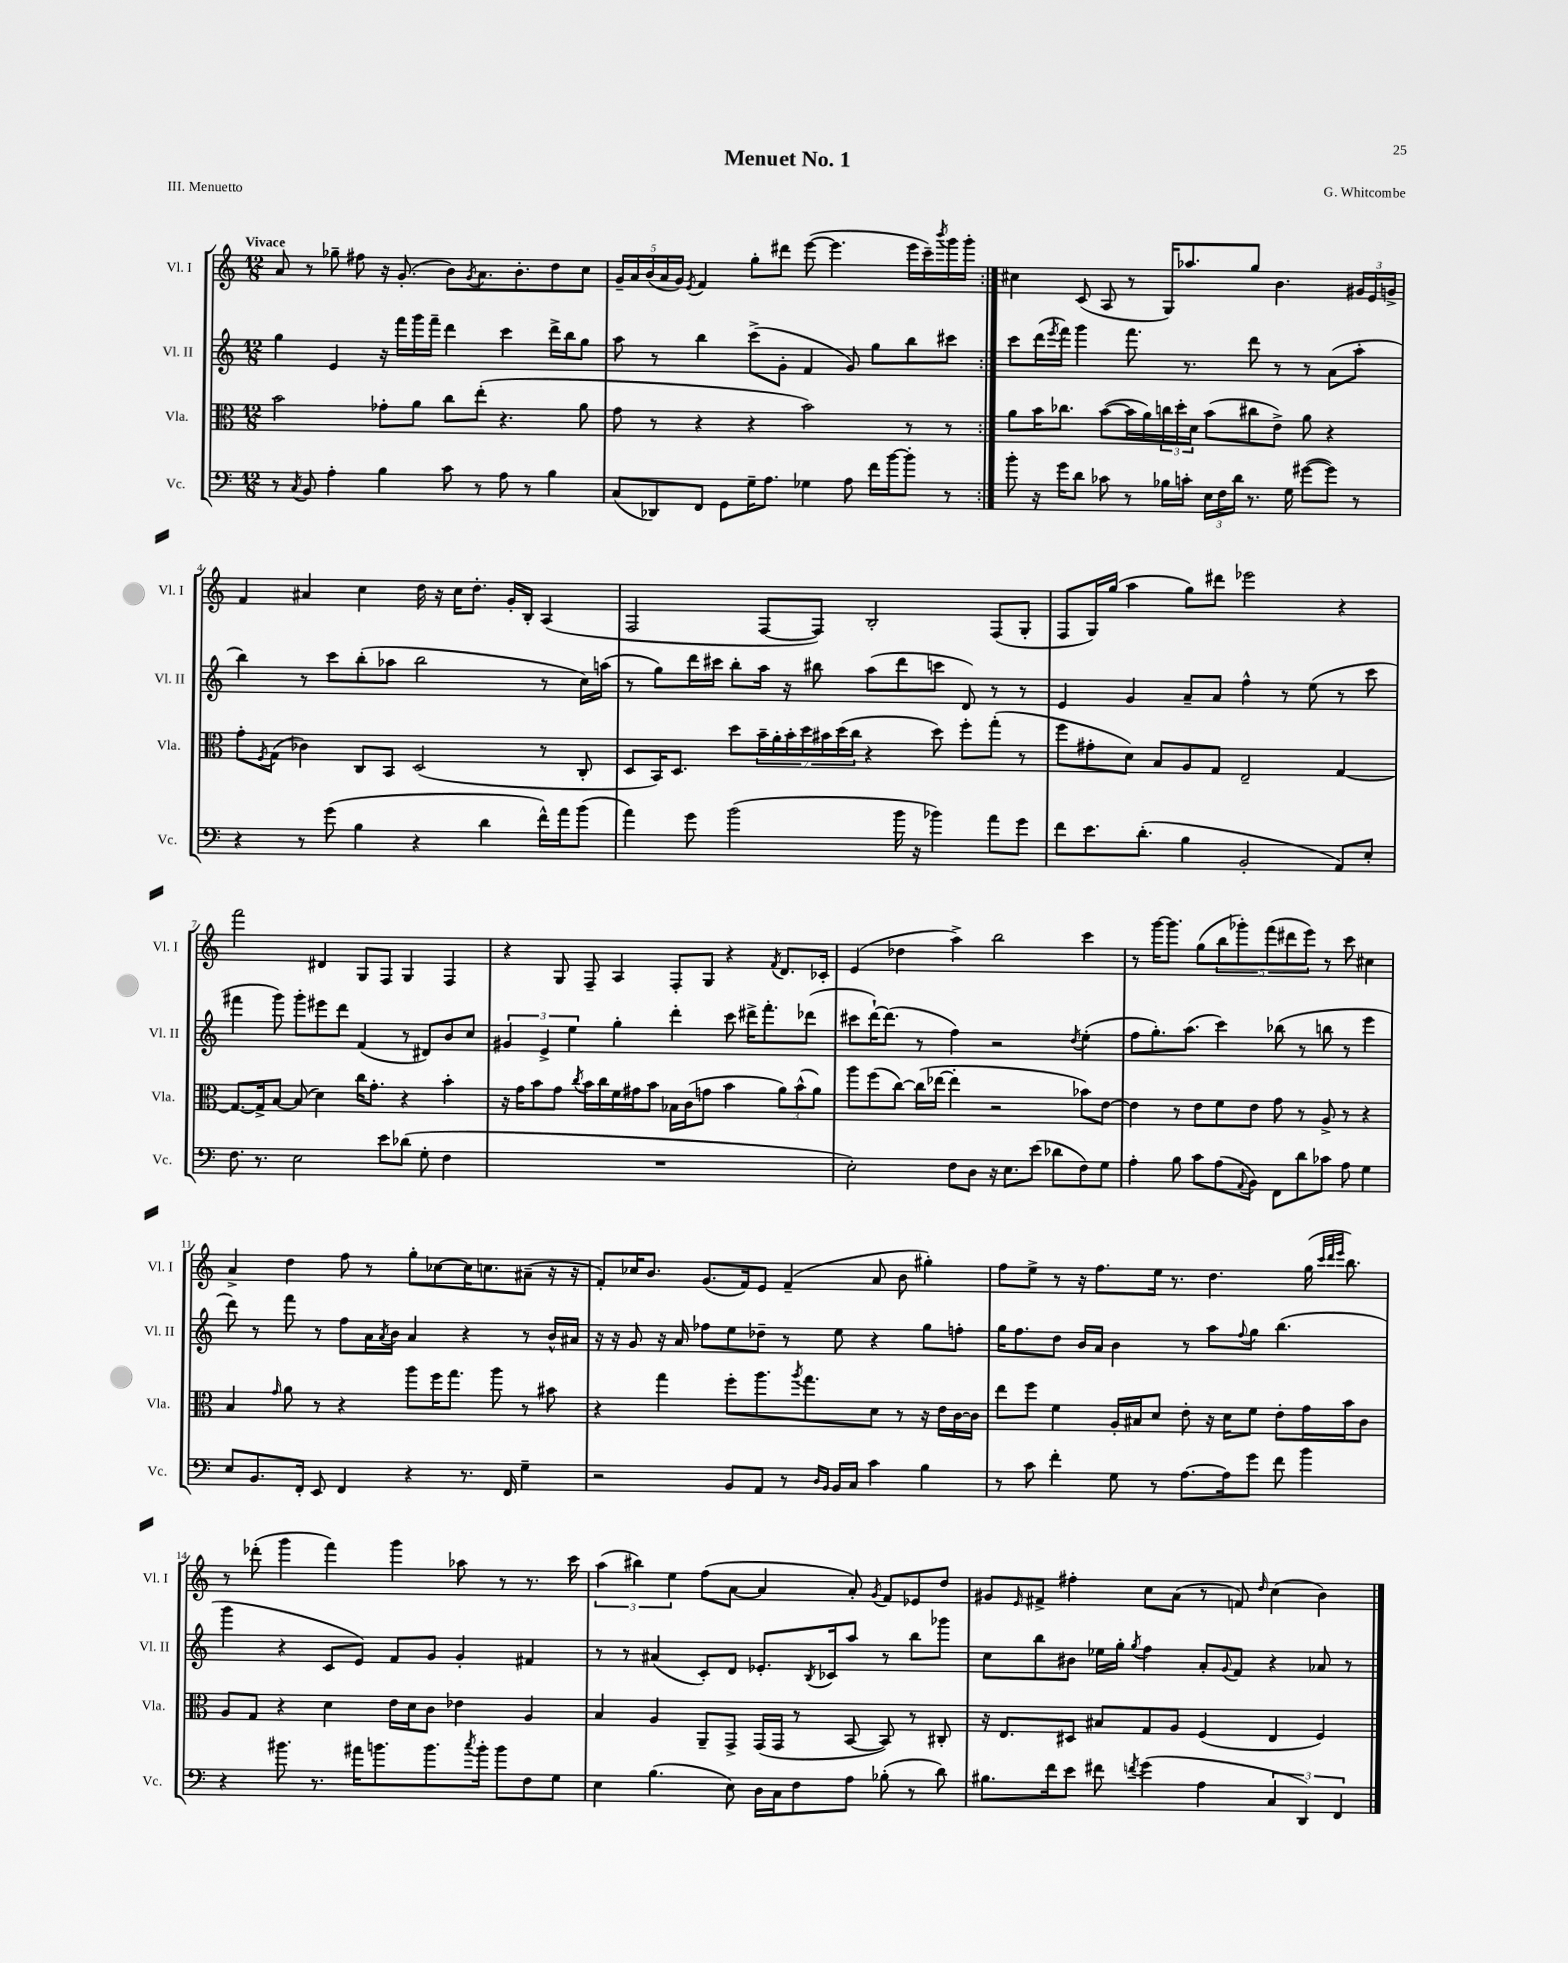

**kern	**kern	**kern	**kern
*part4	*part3	*part2	*part1
*staff4	*staff3	*staff2	*staff1
*I"Vc.	*I"Vla.	*I"Vl. II	*I"Vl. I
*I'Vc.	*I'Vla.	*I'Vl. II	*I'Vl. I
*clefF4	*clefC3	*clefG2	*clefG2
*k[]	*k[]	*k[]	*k[]
*M12/8	*M12/8	*M12/8	*M12/8
=1	=1	=1	=1
!	!	!	!LO:TX:a:B:t=Vivace
8r	2b\	4gg\	8a/
8qC/	.	.	.
8BB/	.	.	8r
4A'\	.	4e/	8gg-X~\
.	.	.	8ff#X\
4B\	8g-X'\L	16r	16r
.	.	16fff\LL	(8.g'/
.	8a\J	16ggg\	.
.	.	16fff~\JJ	.
8c\	8cc\L	4ddd\	8b\L)
.	.	.	8qg/
8r	(8ee'\J	.	8.a\
8A\	4.r	4ccc\	.
.	.	.	8.b'\
8r	.	.	.
4B\	.	16ddd^\LL	8dd\
.	.	16bb\J	.
.	8a\	8gg\J	8cc\J
=2	=2	=2	=2
(8C/L	8g\	8aa\	20g~/LL
.	.	.	20a/
.	.	.	(20b/
8DD-X/)	8r	8r	.
.	.	.	20a/
.	.	.	20g/JJ)
.	.	.	8qe/
8FF/J	4r	4bb\	4f/
8GG\L	.	.	.
16G~\K	4r	(8ccc^\L	8gg'\L
8.A\J	.	.	.
.	.	8g'\J	8ddd#X\J
4G-X\	2b\)	4f/	([8eee\
.	.	.	4.eee\]
8A\	.	8g/)	.
16f\LL	.	8gg\L	.
[16b\J	.	.	.
8b'\J]	8r	8bb\	16eee\LL
.	.	.	16ccc~\)
.	.	.	8qbbb/
8r	8r	8ccc#X\J	16ggg\
.	.	.	16ggg'\JJ
=3:|!	=3:|!	=3:|!	=3:|!
8b'\	8a\L	8ccc\L	4cc#X\
16r	16b\K	(16ddd\L	.
.	.	8qeee/	.
16g\KL	8.cc-X\J	16fff\JJ)	.
8d\J	.	4ggg\	(8c/
8c-X\	([8b\L	.	8A/
8r	16b\L]	8.fff\	8r
.	16a\)	.	.
16B-X\LL	24ccn\	.	16G/KL)
.	24dd'\	.	.
16cn'\JJ	.	8.r	8.aa-X/
.	24d\JJ	.	.
24E\LL	(8b\L	.	.
24F\	.	.	.
24d\JJ	.	.	.
8.r	8cc#X\	8ddd\	8gg/J
.	8e^\J)	8r	4.b\
16G\	.	.	.
([8g#X\L	8a\	8r	.
8g#\J])	4r	(8a\L	.
8r	.	8aa'\J	24g#X/LL
.	.	.	24e/
.	.	.	24gn^/JJ
!!LO:LB:g=z
=4	=4	=4	=4
4r	8g'\L	4bb\)	4f/
.	8qF/	.	.
.	(8G\J	.	.
8r	4c-X\)	8r	4a#X/
(8g\	.	8ccc\L	.
4B\	8C/L	(8bb'\	4cc\
.	8BB/J	8aa-X\J	.
4r	(2D/	2bb\	16dd\
.	.	.	16r
.	.	.	16cc\KL
.	.	.	8.dd'\J
4d\	.	.	.
.	.	.	16g'/LL
.	.	.	16B'/JJ
16f^^\LL)	8r	8r	(4A/
16a\J	.	.	.
(8b\J	8C'/	16cc\LL)	.
.	.	(16aan\JJ	.
=5	=5	=5	=5
4a\)	8D/L	8r	2F/
.	16BB/K)	8gg\L)	.
.	8.D/J	.	.
8g\	.	16ddd\L	.
.	.	16ccc#X\JJ	.
(2b\	8dd\L	8bb'\L	.
.	28b~\L	16aa\Jk	[8F/L
.	28a'\	.	.
.	.	16r	.
.	28b'\	.	.
.	28dd\	.	.
.	.	8bb#X\	8F/J])
.	28b#X\	.	.
.	(28dd\	.	.
.	28cc\JJ	.	.
.	4r	(8aa\L	2B'/
16b\	.	8ddd\	.
16r	.	.	.
4b-X\)	8dd\)	8cccn\J	.
.	8ff'\L	8d/)	.
8a\L	(8gg'\J	8r	(8F/L
8g\J	8r	8r	8G'/J
=6	=6	=6	=6
8f\L	8ff\L	4e/	8F/L
8.e\	8g#X'\	.	16G/L)
.	.	.	(16gg/JJ
.	8d\J)	4g/	4aa\
(8.d'\J	.	.	.
.	8B/L	.	.
4B\	8A/	8a~/L	8gg\L)
.	8G/J	8a/J	8ddd#X\J
2BB'/	2E~/	4ff^^\	2eee-X\
.	.	8r	.
.	.	(8ee\	.
8AA/L)	[4G/	8r	4r
8E'/J	.	8ccc\	.
!!LO:LB:g=z
=7	=7	=7	=7
8.F\	8.G/L_	4fff#X\	2fff\
8.r	16G^/k]	.	.
.	[8B/J	8ggg\)	.
2E\	(8B/]	8ggg'\L	.
.	4d\)	8eee#X\	4d#X/
.	.	8ddd\J	.
.	16cc\KL	(4f/	8G/L
.	8.g'\J	.	.
8e\L	.	.	8F/J
(8d-X\J	4r	8r	4G/
8G'\	.	8d#X/L)	.
4F\	4b'\	8b/	4F/
.	.	8cc/J	.
=8	=8	=8	=8
1.r	16r	6g#X/	4r
.	16g\KL	.	.
.	8b\	.	.
.	.	6e^/	.
.	8g\J	.	8G/
.	.	6ee\	.
.	8qcc/	.	.
.	16b\LL	.	8F~/
.	16cc\	.	.
.	16f\	4gg'\	4A/
.	16g#X\J	.	.
.	8b\J	.	.
.	16B-X\LL	4ddd'\	8F'/L
.	(16c\J	.	.
.	8gn\J	.	8G/J
.	4b\	8ccc\	4r
.	.	16ddd#X^\KL	.
.	.	8.fff'\	.
.	.	.	8qf/
.	12a\L)	.	8.d/L
.	(12b^^\	.	.
.	.	(8ddd-X\J	.
.	12a\J)	.	.
.	.	.	16c-X'/Jk
=9	=9	=9	=9
2E'\)	8aa\L	8ccc#X\L	(4e/
.	(8ff\	[16ddd`\K)	.
.	.	(8.ddd\J]	.
.	[8cc\J)	.	4dd-X\
.	(16cc\LL]	8r	.
.	[16ee-X\JJ	.	.
8F\L	4ee-'\]	4ff\)	4aa^\)
8D\J	.	.	.
16r	2r	2r	2bb\
8.E\L	.	.	.
(8e\J	.	.	.
8d-X\L	.	.	.
.	.	8qdd/	.
8F\)	8b-X\L)	(4ee'\	4ccc\
8G\J	[8e\J	.	.
=10	=10	=10	=10
4A'\	4e\]	8ff\L	8r
.	.	8.gg'\)	[16ggg\KL
.	.	.	8.ggg\J]
8B\	8r	.	.
.	.	(8.aa\J	.
8c\L	8e\L	.	(8gg\L
(8A\	8f\	4ccc\)	10bb\
.	.	.	10ggg-X'\)
8qqAA/	.	.	.
8BB\J)	8e\J	.	.
.	.	.	(10fff\
8FF\L	8g\	(8bb-X\	.
.	.	.	10ddd#X\
8d\	8r	8r	.
.	.	.	10eee\J)
8c-X\J	8A^/	8bbn\	8r
8A\	8r	8r	8ccc\
4G\	4r	4eee\	4cc#X\
!!LO:LB:g=z
=11	=11	=11	=11
8E/L	4B/	8ddd\)	4a^/
8.BB/	.	8r	.
.	16qqg/	.	.
.	8a\	8fff\	4dd\
16FF'/Jk	.	.	.
8EE/	8r	8r	.
4FF/	4r	8ff\L	8ff\
.	.	16a\L	8r
.	.	8qa/	.
.	.	16b\JJ	.
4r	8aa\L	4a/	8gg'\L
.	16ff\K	.	[8cc-X\
.	8.gg\J	.	.
8.r	.	4r	16cc-\K]
.	.	.	8.ccn\
.	8aa\	.	.
16FF/	.	.	.
4G~\	8r	8r	(8a#X~\J
.	8b#X\	16b^^/LL	16r
.	.	16a#X/JJ	16r
=12	=12	=12	=12
2r	4r	16r	8f'/L)
.	.	16r	.
.	.	8g/	16cc-X/K
.	.	.	8.b/J
.	4gg\	16r	.
.	.	16a/	.
.	.	8ff-X\L	(8.g/L
8BB/L	8ff'\L	8ee\	.
.	.	.	16f/k)
8AA/J	8.aa\	8dd-X~\J	8e/J
8r	.	8r	(4f~/
.	8qaa/	.	.
.	8.gg\	.	.
16qqD/LL	.	.	.
16qqBB/JJ	.	.	.
16BB/LL	.	8ee\	.
16C/JJ	.	.	.
4c\	8d\J	4r	8a/
.	8r	.	8b\
4B\	16r	8gg\L	4gg#X'\)
.	16e\LL	.	.
.	[16c\	8ffn'\J	.
.	16c\JJ]	.	.
=13	=13	=13	=13
8r	8ee\L	16gg\KL	8ff\L
.	.	8.ff\	.
8c\	8ff\J	.	8ee^\J
4f'\	4f\	8dd\J	8r
.	.	16b/LL	16r
.	.	16a/JJ	8.ff\L
8G\	16A'/LL	4b\	.
.	16B#X/J	.	.
8r	8d/J	.	16ee\Jk
.	.	.	8.r
[8.A\L	8e'\	8r	.
.	16r	8aa\L	4.dd\
16A\k]	16d\KL	.	.
.	.	8qqff/	.
8g\J	8f\J	8gg\J	.
8f\	8e'\L	(4.bb\	.
4b\	16g\L	.	(16gg\
.	.	.	32qqccc/LLL
.	.	.	32qqddd/
.	.	.	32qqeee/JJJ
.	16b\J	.	8.bb\)
.	8c\J	.	.
!!LO:LB:g=z
=14	=14	=14	=14
4r	8A/L	4ggg\	8r
.	8G/J	.	(8ddd-X'\
8.b#X\	4r	4r	4ggg\
8.r	.	.	.
.	4d\	8c/L	4fff\)
16a#X\KL	.	8e/J)	.
8.bn\	.	.	.
.	16e\LL	8f/L	4ggg\
.	16d\J	.	.
8.b\	8c\J	8g/J	.
.	4e-X\	4g'/	8aa-X\
8qcc/	.	.	.
16b'\Jk	.	.	.
8b\L	.	.	8r
8F\	4A/	4f#X/	8.r
8G\J	.	.	.
.	.	.	16ccc\
=15	=15	=15	=15
4E\	4B/	8r	(6aa\
.	.	8r	.
.	.	.	6bb#X\)
(4.B\	4A/	(4a#X/	.
.	.	.	6ee\
.	8AA~/L	8c'/L)	(8ff\L
8E\)	8GG^/J	8d/J	[8a\J
16D\LL	(16GG/LL	8.e-X'/L	4a/]
16C\J	16GG/JJ	.	.
8F\	8r	.	.
.	.	8qB/	.
.	.	16c-X/k	.
8A\J	[8BB/	8aa/J	8a'/)
.	.	.	8qg/
(8B-X'\	8BB/])	8r	8f/L
8r	8r	8bb\L	8e-X/
8d\)	8C#X'/	8ggg-X\J	8dd/J
=16	=16	=16	=16
8.B#X\L	16r	8cc\L	8g#X/L
.	8.E/L	.	.
.	.	.	16qqe/
.	.	8bb\	8f#X^/J
16f\k	.	.	.
8e\J	8D#X/J	8b#X\J	4ff#X'\
8f#X\	8B#X/L	16ee-X\LL	.
.	.	16gg'\JJ	.
8qfn/	.	8qgg/	.
(4g\	8G/	4ff\	8cc\L
.	8A/J	.	(8a\J
4A\	(4F/	8a'/L	8r
.	.	8qqg/	.
.	.	8f/J	8fn/)
.	.	.	16qqdd/
6C/	4E/	4r	(4cc\
6DD/)	.	.	.
.	4F/)	8a-X/	4b\)
6FF/	.	.	.
.	.	8r	.
==	==	==	==
*-	*-	*-	*-
